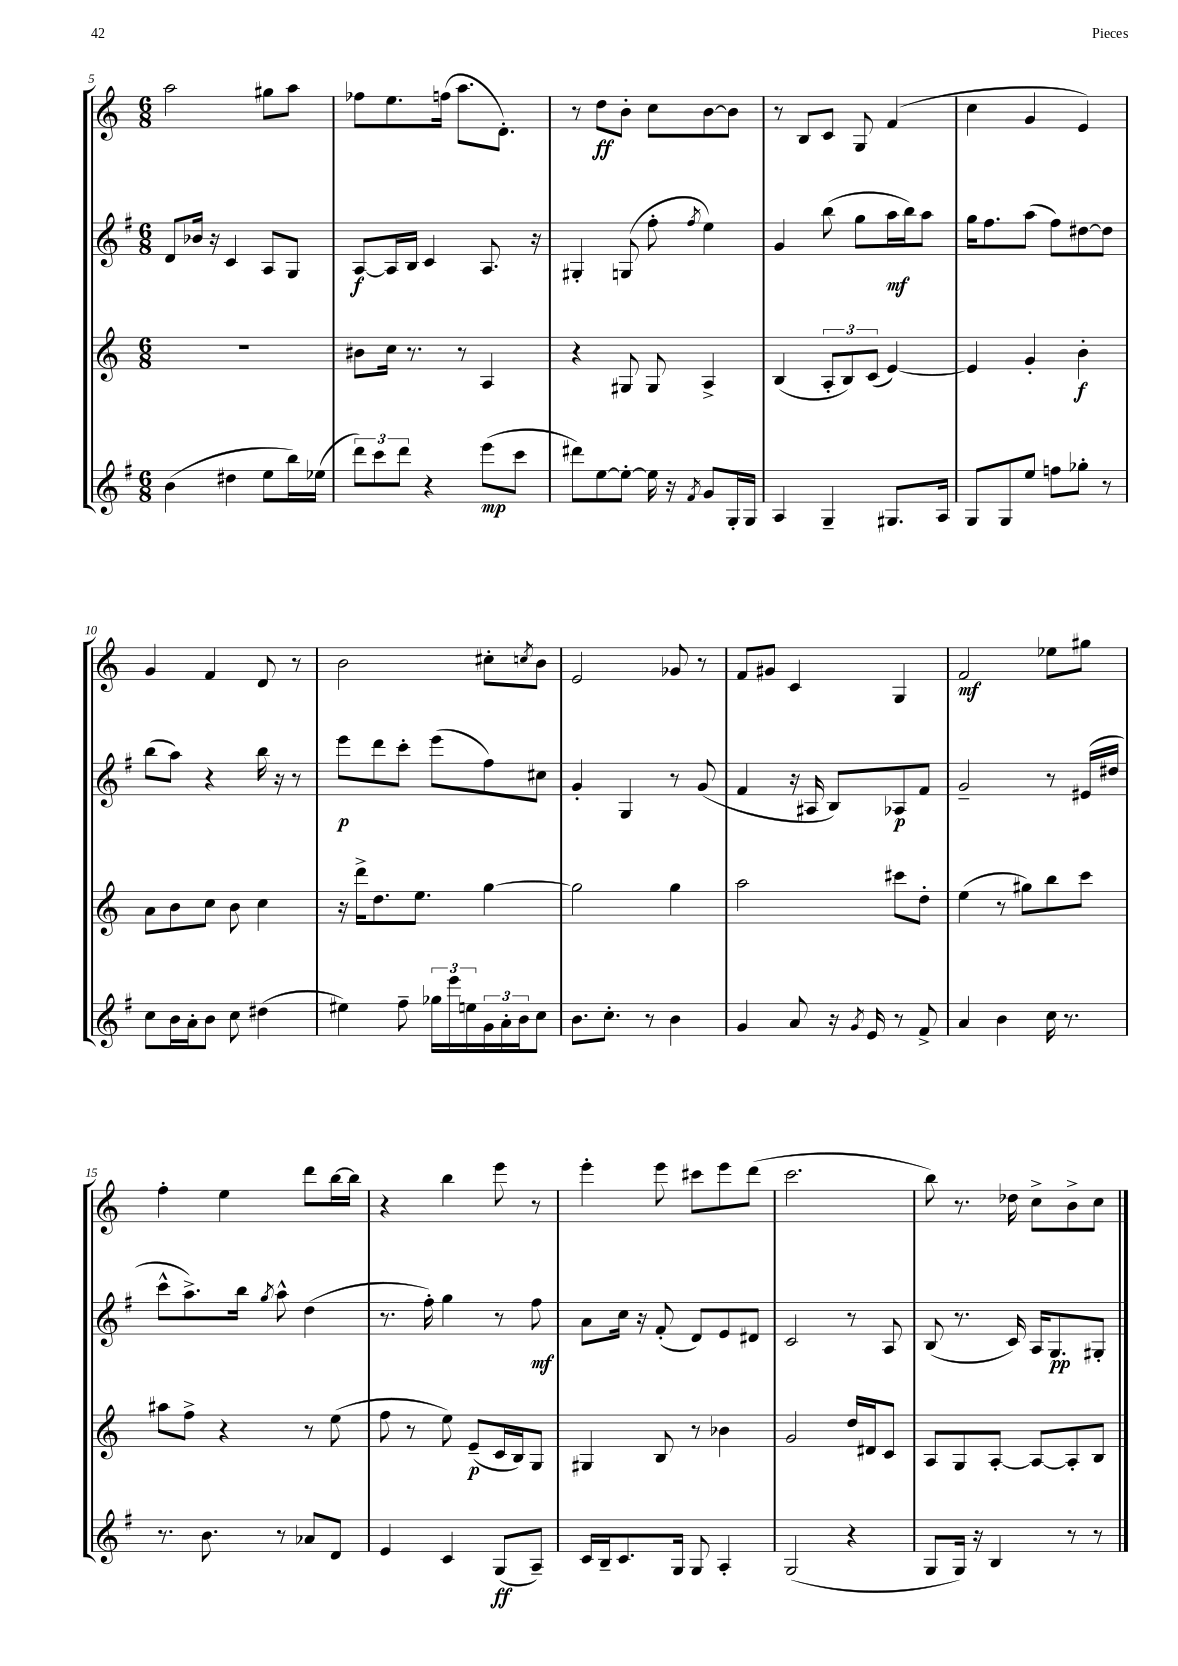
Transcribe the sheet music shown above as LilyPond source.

<<
\new StaffGroup <<
\new Staff = "s0" {
    \clef treble \key c \major \numericTimeSignature \time 6/8
    a''2 gis''8 a''8 |
    fes''8 e''8. f''16( a''8. d'8.-.) |
    r8 d''8\ff b'8-. c''8 b'8~ b'8 |
    r8 b8 c'8 g8 f'4( |
    c''4 g'4 e'4) |
    g'4 f'4 d'8 r8 |
    b'2 cis''8-. \acciaccatura { c''8 } b'8 |
    e'2 ges'8 r8 |
    f'8 gis'8 c'4 g4 |
    f'2\mf ees''8 gis''8 |
    f''4-. e''4 d'''8 b''16~ b''16 |
    r4 b''4 e'''8 r8 |
    e'''4-. e'''8 cis'''8 e'''8 d'''8( |
    c'''2. |
    b''8) r8. des''16 c''8-> b'8-> c''8 \bar "|." |
}
\new Staff = "s1" {
    \clef treble \key g \major \numericTimeSignature \time 6/8
    d'8 bes'16 r16 c'4 a8 g8 |
    a8~\f a16 b16 c'4 a8. r16 |
    gis4-. g8( fis''8-. \acciaccatura { fis''8 } e''4) |
    g'4 b''8( g''8 a''16\mf b''16) a''8 |
    g''16 fis''8. a''8( fis''8) dis''8~ dis''8 |
    b''8( a''8) r4 b''16 r16 r8 |
    e'''8\p d'''8 c'''8-. e'''8( fis''8) cis''8 |
    g'4-. g4 r8 g'8( |
    fis'4 r16 ais16 b8) aes8\p fis'8 |
    g'2-- r8 eis'16( dis''16 |
    c'''8-^ a''8.->) b''16 \acciaccatura { g''8 } a''8-^ d''4( |
    r8. fis''16-.) g''4 r8 fis''8\mf |
    a'8 c''16 r16 fis'8-.( d'8) e'8 dis'8 |
    c'2 r8 a8 |
    b8( r8. c'16) a16 g8.\pp gis8-. \bar "|." |
}
\new Staff = "s2" {
    \clef treble \key c \major \numericTimeSignature \time 6/8
    R2. |
    bis'8 c''16 r8. r8 a4 |
    r4 gis8 gis8 a4-> |
    b4( \tuplet 3/2 { a8-. b8) c'8( } e'4~) |
    e'4 g'4-. b'4-.\f |
    a'8 b'8 c''8 b'8 c''4 |
    r16 d'''16-> d''8. e''8. g''4~ |
    g''2 g''4 |
    a''2 cis'''8 d''8-. |
    e''4( r8 gis''8) b''8 c'''8 |
    ais''8 f''8-> r4 r8 e''8( |
    f''8 r8 e''8) e'8--\p( c'16 b16) g8 |
    gis4 b8 r8 bes'4 |
    g'2 d''16 dis'16 c'8 |
    a8 g8 a8~-. a8~ a8-. b8 \bar "|." |
}
\new Staff = "s3" {
    \clef treble \key g \major \numericTimeSignature \time 6/8
    b'4( dis''4 e''8 b''16) ees''16( |
    \tuplet 3/2 { d'''8) c'''8 d'''8 } r4 e'''8\mp( c'''8 |
    dis'''8) e''8~ e''8~-. e''16 r16 \acciaccatura { fis'8 } g'8 g16-. g16 |
    a4 g4-- gis8. a16 |
    g8 g8 e''8 f''8 ges''8-. r8 |
    c''8 b'16 a'16-. b'8 c''8 dis''4( |
    eis''4) fis''8-- \tuplet 3/2 { ges''16 e'''16 e''16 } \tuplet 3/2 { g'16 a'16-. b'16 } c''8 |
    b'8. c''8.-. r8 b'4 |
    g'4 a'8 r16 \acciaccatura { g'8 } e'16 r8 fis'8-> |
    a'4 b'4 c''16 r8. |
    r8. b'8. r8 aes'8 d'8 |
    e'4 c'4 g8\ff( a8--) |
    c'16 b16-- c'8. g16 g8 a4-. |
    g2( r4 |
    g8 g16) r16 b4 r8 r8 \bar "|." |
}
>>
>>
\layout { \context { \Score currentBarNumber = #5 } }
